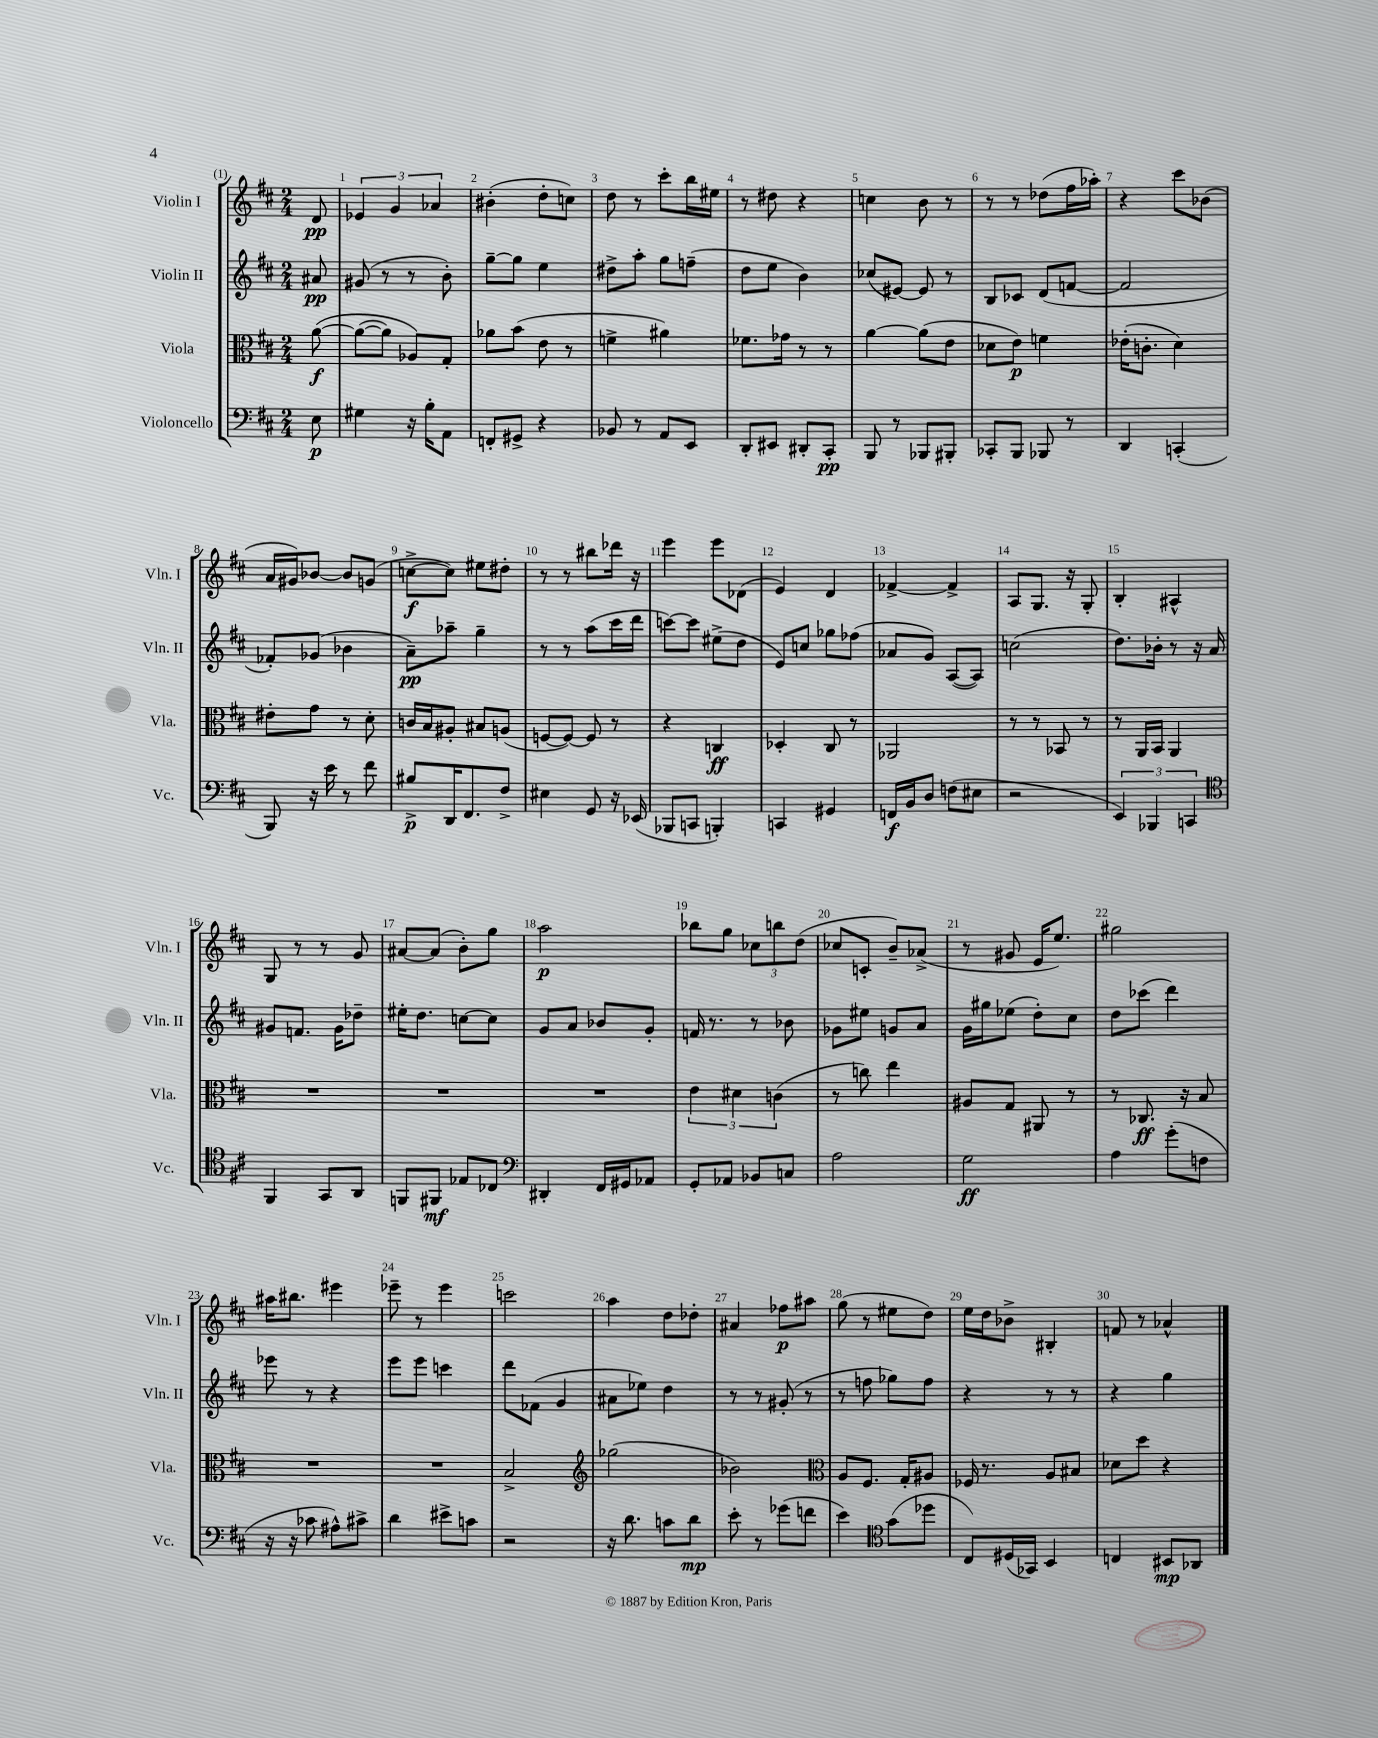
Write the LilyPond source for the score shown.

<<
\new StaffGroup <<
\new Staff = "s0" \with { instrumentName = "Violin I" shortInstrumentName = "Vln. I" } {
    \clef treble \key d \major \numericTimeSignature \time 2/4 \partial 8
    d'8\pp |
    \tuplet 3/2 { ees'4 g'4 aes'4 } |
    bis'4-.( d''8-. c''8) |
    d''8 r8 cis'''8-. b''16 eis''16 |
    r8 dis''8 r4 |
    c''4 b'8 r8 |
    r8 r8 des''8( fis''16 aes''16-.) |
    r4 cis'''8 bes'8( |
    a'16 gis'16) bes'8~ bes'8 g'8( |
    c''8~->\f c''8) eis''8 dis''8-. |
    r8 r8 bis''8 des'''16 r16 |
    e'''4 e'''8 des'8( |
    e'4) d'4 |
    fes'4~-> fes'4-> |
    a8 g8. r16 g8-. |
    b4-. ais4-^ |
    g8 r8 r8 g'8 |
    ais'8~ ais'8( b'8-.) g''8 |
    a''2\p |
    bes''8 g''8 \tuplet 3/2 { ces''8 b''8 d''8( } |
    ces''8 c'8-. b'8--) aes'8->( |
    r8 gis'8 e'16 e''8.) |
    gis''2 |
    ais''16 bis''8. eis'''4 |
    ees'''8-- r8 ees'''4 |
    c'''2 |
    a''4 d''8 des''8-. |
    ais'4 fes''8\p ais''8 |
    g''8( r8 eis''8 d''8) |
    e''16 d''16 bes'8-> bis4-. |
    f'8 r8 aes'4-^ \bar "|." |
}
\new Staff = "s1" \with { instrumentName = "Violin II" shortInstrumentName = "Vln. II" } {
    \clef treble \key d \major \numericTimeSignature \time 2/4 \partial 8
    ais'8\pp |
    gis'8( r8 r8 b'8-.) |
    g''8~-- g''8 e''4 |
    dis''8-> a''8-. g''8 f''8--( |
    d''8 e''8 b'4) |
    ces''8( eis'8~) eis'8 r8 |
    b8 ces'8 d'8( f'8~ |
    f'2 |
    fes'8-.) ges'8( bes'4 |
    a'8--\pp) aes''8-- g''4-- |
    r8 r8 a''8( cis'''16 d'''16 |
    c'''8~) c'''8 eis''8->( d''8 |
    e'8) c''8 ges''8 fes''8( |
    aes'8 g'8) a8~( a8) |
    c''2( |
    d''8.) bes'16-. r8 r16 a'16 |
    gis'8 f'8. gis'16 des''8-- |
    eis''16-. d''8. c''8~ c''8 |
    g'8 a'8 bes'8 g'8-. |
    f'16 r8. r8 bes'8 |
    ges'8 eis''8 g'8 a'8 |
    g'16 gis''16 ees''8( d''8-.) cis''8 |
    d''8 ces'''8( d'''4) |
    ees'''8 r8 r4 |
    e'''8 e'''8 c'''4 |
    d'''8 fes'8( g'4 |
    ais'8 ees''8) d''4 |
    r8 r8 gis'8-.( r8 |
    r8 f''8 ges''8) f''8 |
    r4 r8 r8 |
    r4 g''4 \bar "|." |
}
\new Staff = "s2" \with { instrumentName = "Viola" shortInstrumentName = "Vla." } {
    \clef alto \key d \major \numericTimeSignature \time 2/4 \partial 8
    a'8~\f\( |
    a'8~( a'8) aes8\) g8-. |
    aes'8 b'8( e'8 r8 |
    f'4-> ais'4) |
    fes'8. ges'16 r8 r8 |
    a'4~ a'8( e'8 |
    des'8 e'8\p) f'4 |
    ees'16-.( c'8.-. d'4) |
    eis'8-. g'8 r8 d'8-. |
    c'16 b16 ais8-. bis8 a8( |
    f8~ f8~) f8 r8 |
    r4 c4\ff |
    des4-. cis8 r8 |
    aes,2 |
    r8 r8 bes,8 r8 |
    r8 a,16 b,16 a,4 |
    R2 |
    R2 |
    R2 |
    \tuplet 3/2 { e'4 dis'4 c'4( } |
    r8 c''8) e''4 |
    ais8 g8 ais,8 r8 |
    r8 ces8.\ff r16 b8 |
    R2 |
    R2 |
    b2-> |
    \clef treble ges''2( |
    bes'2) |
    \clef alto a8 fis8. g16-. ais8 |
    fes16 r8. a8 bis8 |
    des'8 d''8 r4 \bar "|." |
}
\new Staff = "s3" \with { instrumentName = "Violoncello" shortInstrumentName = "Vc." } {
    \clef bass \key d \major \numericTimeSignature \time 2/4 \partial 8
    e8\p |
    gis4 r16 b16-. a,8 |
    f,8-. gis,8-> r4 |
    bes,8 r8 a,8 e,8 |
    d,8-. eis,8 dis,8-. cis,8-.\pp |
    b,,8 r8 bes,,8 bis,,8-. |
    ces,8-. b,,8 bes,,8 r8 |
    d,4 c,4-.( |
    b,,8) r16 e'16 r8 fis'8 |
    bis8->\p d,16 fis,8. fis8-> |
    eis4 g,8 r16 ees,16( |
    bes,,8 c,8 b,,4-.) |
    c,4 gis,4 |
    f,16\f b,16 d8 f8( eis8 |
    r2 |
    \tuplet 3/2 { e,4) bes,,4 c,4 } |
    \clef tenor fis,4 g,8 a,8 |
    f,8 fis,8\mf ees8 ces8 |
    \clef bass dis,4-. fis,16 gis,16 aes,8 |
    g,8-. aes,8 bes,8 c8 |
    a2 |
    g2\ff |
    a4 g'8-.( f8 |
    r16 r16 ces'8 ais8-^) cis'8-> |
    d'4 eis'8-> c'8 |
    r2 |
    r16 d'8. c'8 d'8\mp |
    e'8-. r8 ges'8( f'8 |
    e'4) \clef tenor g'8( des''8 |
    cis8) dis16( ges,16) b,4 |
    c4 bis,8\mp aes,8 \bar "|." |
}
>>
>>
\layout { \context { \Score \override BarNumber.break-visibility = ##(#f #t #t) barNumberVisibility = #all-bar-numbers-visible } }
